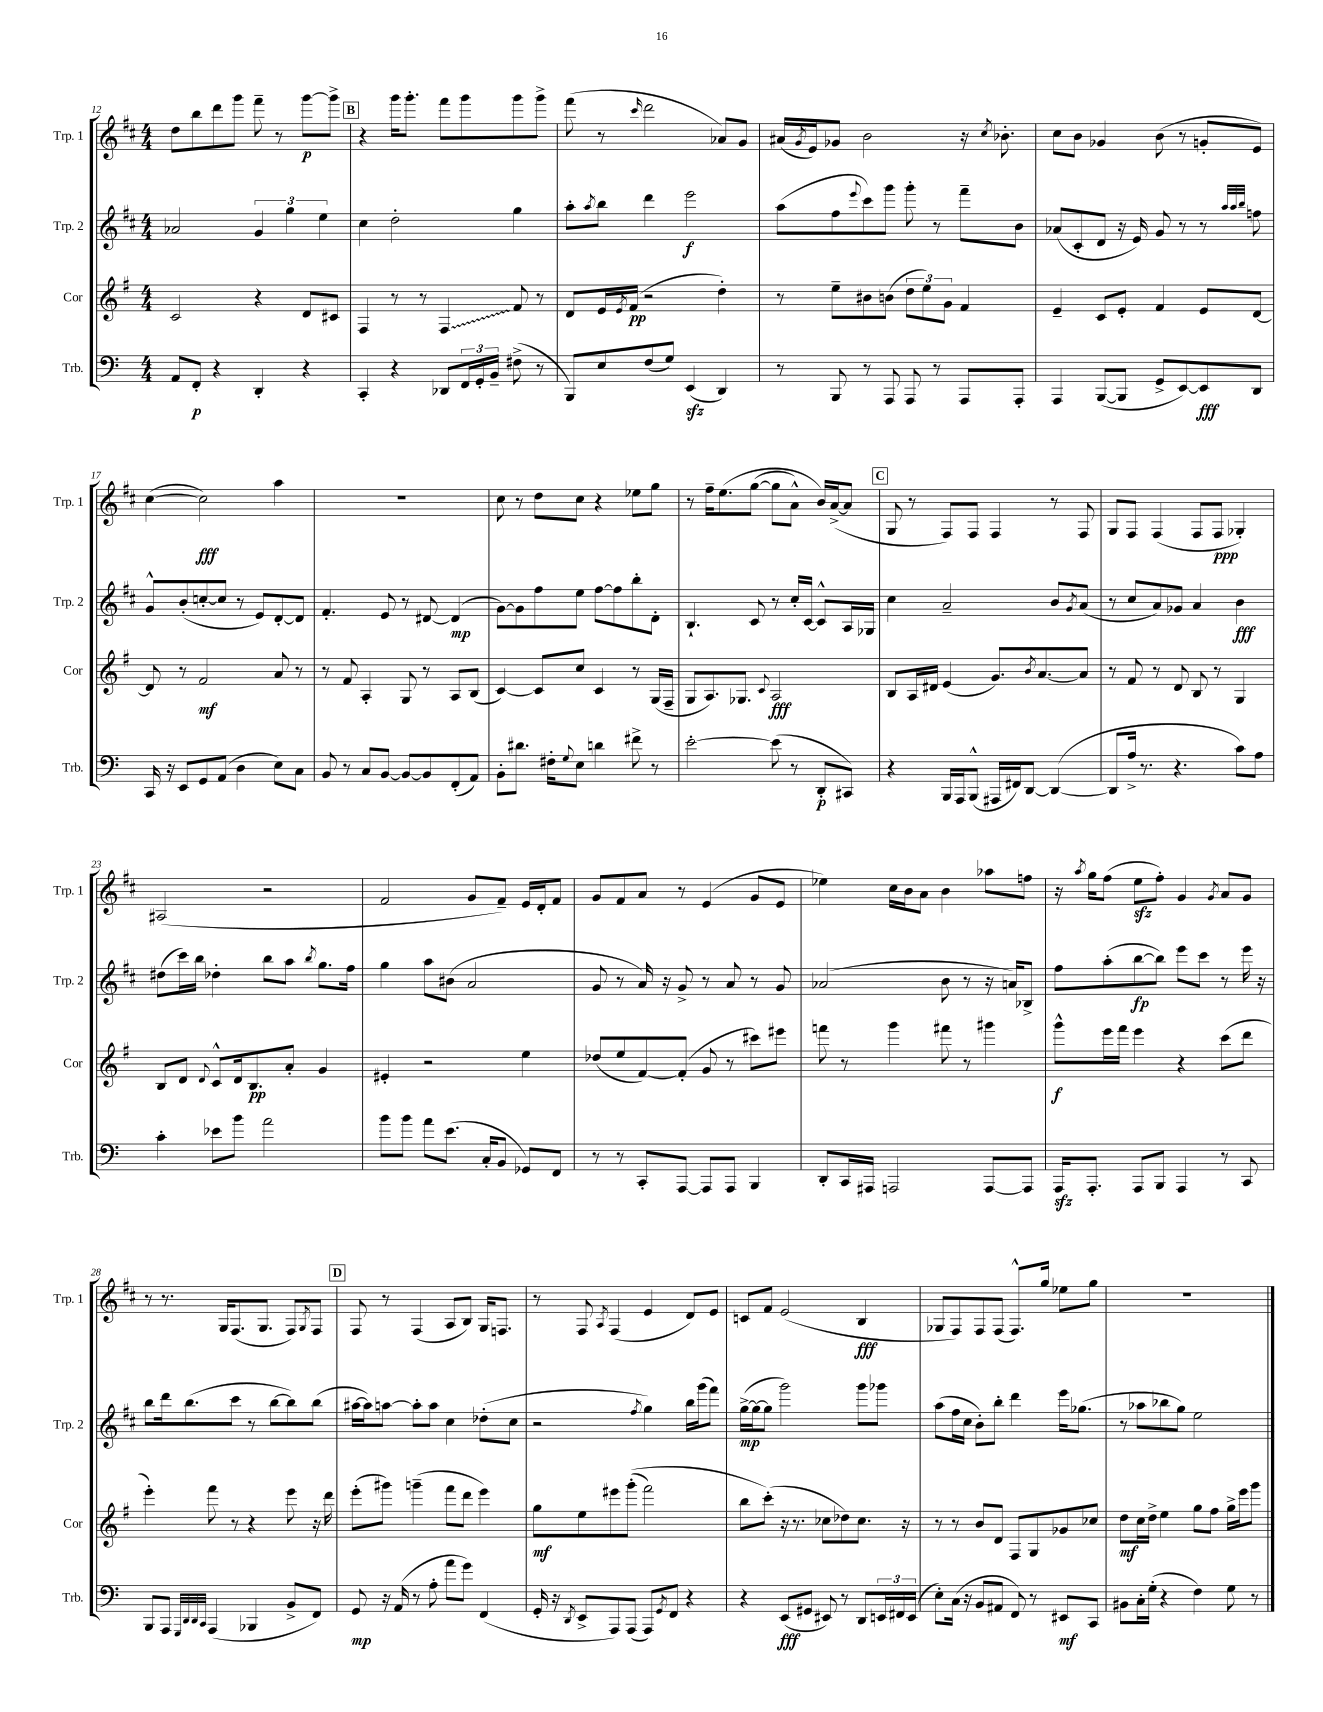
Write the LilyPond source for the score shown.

<<
\new StaffGroup <<
\new Staff = "s0" \with { instrumentName = "Trp. 1" shortInstrumentName = "Trp. 1" } {
    \clef treble \key d \major \numericTimeSignature \time 4/4
    d''8 b''8 d'''8 g'''8 fis'''8-- r8 g'''8~\p g'''8-> |
    \mark \markup { \box "B" } r4 g'''16 g'''8.-. fis'''8 g'''8 g'''8 g'''8-> |
    fis'''8( r8 \grace { cis'''16 } d'''2 aes'8) g'8 |
    ais'16( \acciaccatura { g'8 } e'16) ges'8 b'2 r16 \acciaccatura { cis''8 } bes'8.-. |
    cis''8 b'8 ges'4 b'8( r8 g'8-. e'8) |
    cis''4~( cis''2\fff) a''4 |
    R1 |
    cis''8 r8 d''8 cis''8 r4 ees''8 g''8 |
    r8 fis''16-- e''8.\( g''8~( g''8 a'8-^) b'16\) a'16~->( a'8 |
    \mark \markup { \box "C" } g8 r8 fis8) fis8 fis4 r8 fis8 |
    g8 fis8 fis4( fis8 fis8\ppp ges4-.) |
    ais2( r2 |
    fis'2 g'8 fis'8--) e'16 d'16-. fis'8 |
    g'8 fis'8 a'8 r8 e'4( g'8 e'8 |
    ees''4) cis''16 b'16 a'8 b'4 aes''8 f''8 |
    r16 \acciaccatura { a''8 } g''16 fis''8( e''8\sfz fis''8-.) g'4 \acciaccatura { g'8 } a'8 g'8 |
    r8 r8. g16 fis8.( g8. fis8) \acciaccatura { g8 } fis8 |
    \mark \markup { \box "D" } fis8 r8 fis4( a8 b8) g16 f8. |
    r8 fis8 \acciaccatura { a8 } fis4( e'4 d'8) e'8 |
    c'8 fis'8 e'2( b4\fff |
    ges8 fis8) fis8 fis8( fis8.-^) g''16 ees''8 g''8 |
    R1 \bar "|." |
}
\new Staff = "s1" \with { instrumentName = "Trp. 2" shortInstrumentName = "Trp. 2" } {
    \clef treble \key d \major \numericTimeSignature \time 4/4
    aes'2 \tuplet 3/2 { g'4 g''4 e''4 } |
    \mark \markup { \box "B" } cis''4 d''2-. g''4 |
    a''8-. \acciaccatura { a''8 } b''8 d'''4 e'''2\f |
    a''8( fis''8 \appoggiatura { e'''8 } cis'''8) g'''8 g'''8-. r8 fis'''8-- b'8 |
    aes'8( cis'8-. d'8 r16 e'16) g'8 r8 r8 \grace { a''32 a''32 b''32 } f''8 |
    g'8-^ b'8-.( c''8~-. c''8 r8 e'8) d'8~-. d'8 |
    fis'4.-. e'8 r8 dis'8~ dis'4\mp( |
    g'8~) g'8 fis''8 e''8 fis''8~ fis''8 b''8-. d'8-. |
    b4.-! cis'8 r8 cis''16-. cis'16~ cis'8-^ a16 ges16 |
    \mark \markup { \box "C" } cis''4 a'2-- b'8 \acciaccatura { g'8 } a'8( |
    r8 cis''8 a'8) ges'8 a'4 b'4\fff |
    dis''8( cis'''16) b''16 des''4-. b''8 a''8 \acciaccatura { b''8 } g''8. fis''16 |
    g''4 a''8 bis'8( a'2 |
    g'8 r8 a'16) r16 g'8-> r8 a'8 r8 g'8 |
    aes'2( b'8 r8 r16 a'16) bes8-> |
    fis''8 a''8-.( b''8~\fp b''8) e'''8 cis'''8 r8 e'''16 r16 |
    b''8 d'''16 b''8.( cis'''8 r8 b''8~ b''8) b''8( |
    \mark \markup { \box "D" } ais''16~ ais''16) a''8~ a''8-. a''8 cis''4 des''8-.( cis''8 |
    r2 \acciaccatura { fis''8 } g''4) b''16 g'''16( fis'''8) |
    g''16~->\mp( g''16~ g''8 g'''2) g'''8 ges'''8 |
    a''8( fis''16 cis''16 b'8-.) b''8-. d'''4 e'''16 ges''8.( |
    r8 aes''8 bes''8 g''8) e''2 \bar "|." |
}
\new Staff = "s2" \with { instrumentName = "Cor" shortInstrumentName = "Cor" } {
    \clef treble \key g \major \numericTimeSignature \time 4/4
    c'2 r4 d'8 cis'8 |
    \mark \markup { \box "B" } fis4 r8 r8 \once \override Glissando.style = #'zigzag fis4\glissando fis'8 r8 |
    d'8 e'16 \acciaccatura { e'8 } fis'16\pp( r2 d''4-.) |
    r8 e''8-- bis'8 b'8( \tuplet 3/2 { d''8 e''8) g'8 } fis'4 |
    e'4-- c'8 e'8-. fis'4 e'8 d'8~ |
    d'8 r8 fis'2\mf a'8 r8 |
    r8 fis'8 a4-. g8 r8 a8 b8( |
    c'4~) c'8 c''8 c'4 r8 g16( fis16-- |
    g8 a8.) ges8. \appoggiatura { c'8 } a2\fff |
    \mark \markup { \box "C" } b8 a16 dis'16 e'4( g'8.) \acciaccatura { b'8 } a'8.~ a'8 |
    r8 fis'8 r8 d'8 b8 r8 g4 |
    b8 d'8 \appoggiatura { d'8 } c'8-^ d'16 b8.\pp a'8-. g'4 |
    eis'4-. r2 e''4 |
    des''8( e''8 fis'8~) fis'8-.( g'8 r8 cis'''8) eis'''8 |
    f'''8 r8 g'''4 fis'''8 r8 gis'''4 |
    g'''8-^\f e'''16 fis'''16 e'''4 r4 c'''8( d'''8 |
    e'''4-.) fis'''8 r8 r4 e'''8 r16 d'''16 |
    \mark \markup { \box "D" } e'''8-.( gis'''8) g'''4--( fis'''8 d'''8 e'''4) |
    g''8\mf e''8 eis'''8 g'''8-.(\( fis'''2) |
    b''8 c'''8-.(\) r16 r8. ces''8 des''8) ces''8. r16 |
    r8 r8 b'8 d'8 fis8 g8 ges'8 ces''8 |
    d''8\mf c''16 d''16-> e''4 g''8 fis''8 g''16-> e'''16 g'''8 \bar "|." |
}
\new Staff = "s3" \with { instrumentName = "Trb." shortInstrumentName = "Trb." } {
    \clef bass \key c \major \numericTimeSignature \time 4/4
    a,8 f,8-.\p r4 d,4-. r4 |
    \mark \markup { \box "B" } c,4-. r4 des,8 \tuplet 3/2 { f,16 g,16-. b,16-- } fis8->( r8 |
    b,,8) e8 f8( g8) e,4\sfz( d,4) |
    r8 b,,8 r8 a,,8 a,,8 r8 a,,8 a,,8-. |
    a,,4 b,,8~( b,,8 g,8-> e,8~) e,8\fff d,8 |
    c,16 r16 e,8 g,8 a,8( d4 e8) c8 |
    b,8 r8 c8 b,8~ b,8~ b,8 f,8-.( a,8) |
    b,8-. dis'8. fis16-. \appoggiatura { g8 } e8 d'4 fis'8-> r8 |
    e'2~-. e'8( r8 d,8-.\p cis,8) |
    \mark \markup { \box "C" } r4 b,,16 a,,16 b,,8-^( ais,,16 fis,16) d,8~ d,4~( |
    d,8 a16-> r8. r4. c'8) a8 |
    c'4-. ees'8 b'8 a'2 |
    b'8 b'8 a'8 e'8.( c16-. b,8 ges,8) f,8 |
    r8 r8 c,8-. a,,8~ a,,8 a,,8 b,,4 |
    d,8-. c,16 ais,,16 a,,2 a,,8~ a,,8 |
    a,,16\sfz a,,8.-. a,,8 b,,8 a,,4 r8 c,8 |
    b,,8 a,,8 \grace { g,,32 d,32 d,32 c,32 } a,,4( bes,,4 b,8-> f,8) |
    \mark \markup { \box "D" } g,8\mp r16 a,16( r8 a8-. a'8 g'8) f,4( |
    g,16-. r16 \acciaccatura { d,8 } e,8-> a,,8) a,,8( a,,8) \acciaccatura { g,8 } f,8 r4 |
    r4 e,8\fff( gis,8 eis,8) r8 d,8 \tuplet 3/2 { e,16 fis,16 e,16( } |
    e8-.) c16( r16 b,8 ais,8 f,8) r8 eis,8\mf c,8 |
    bis,8 c16-. g16-.( r4 f4) g8 r8 \bar "|." |
}
>>
>>
\layout { \context { \Score currentBarNumber = #12 } }
